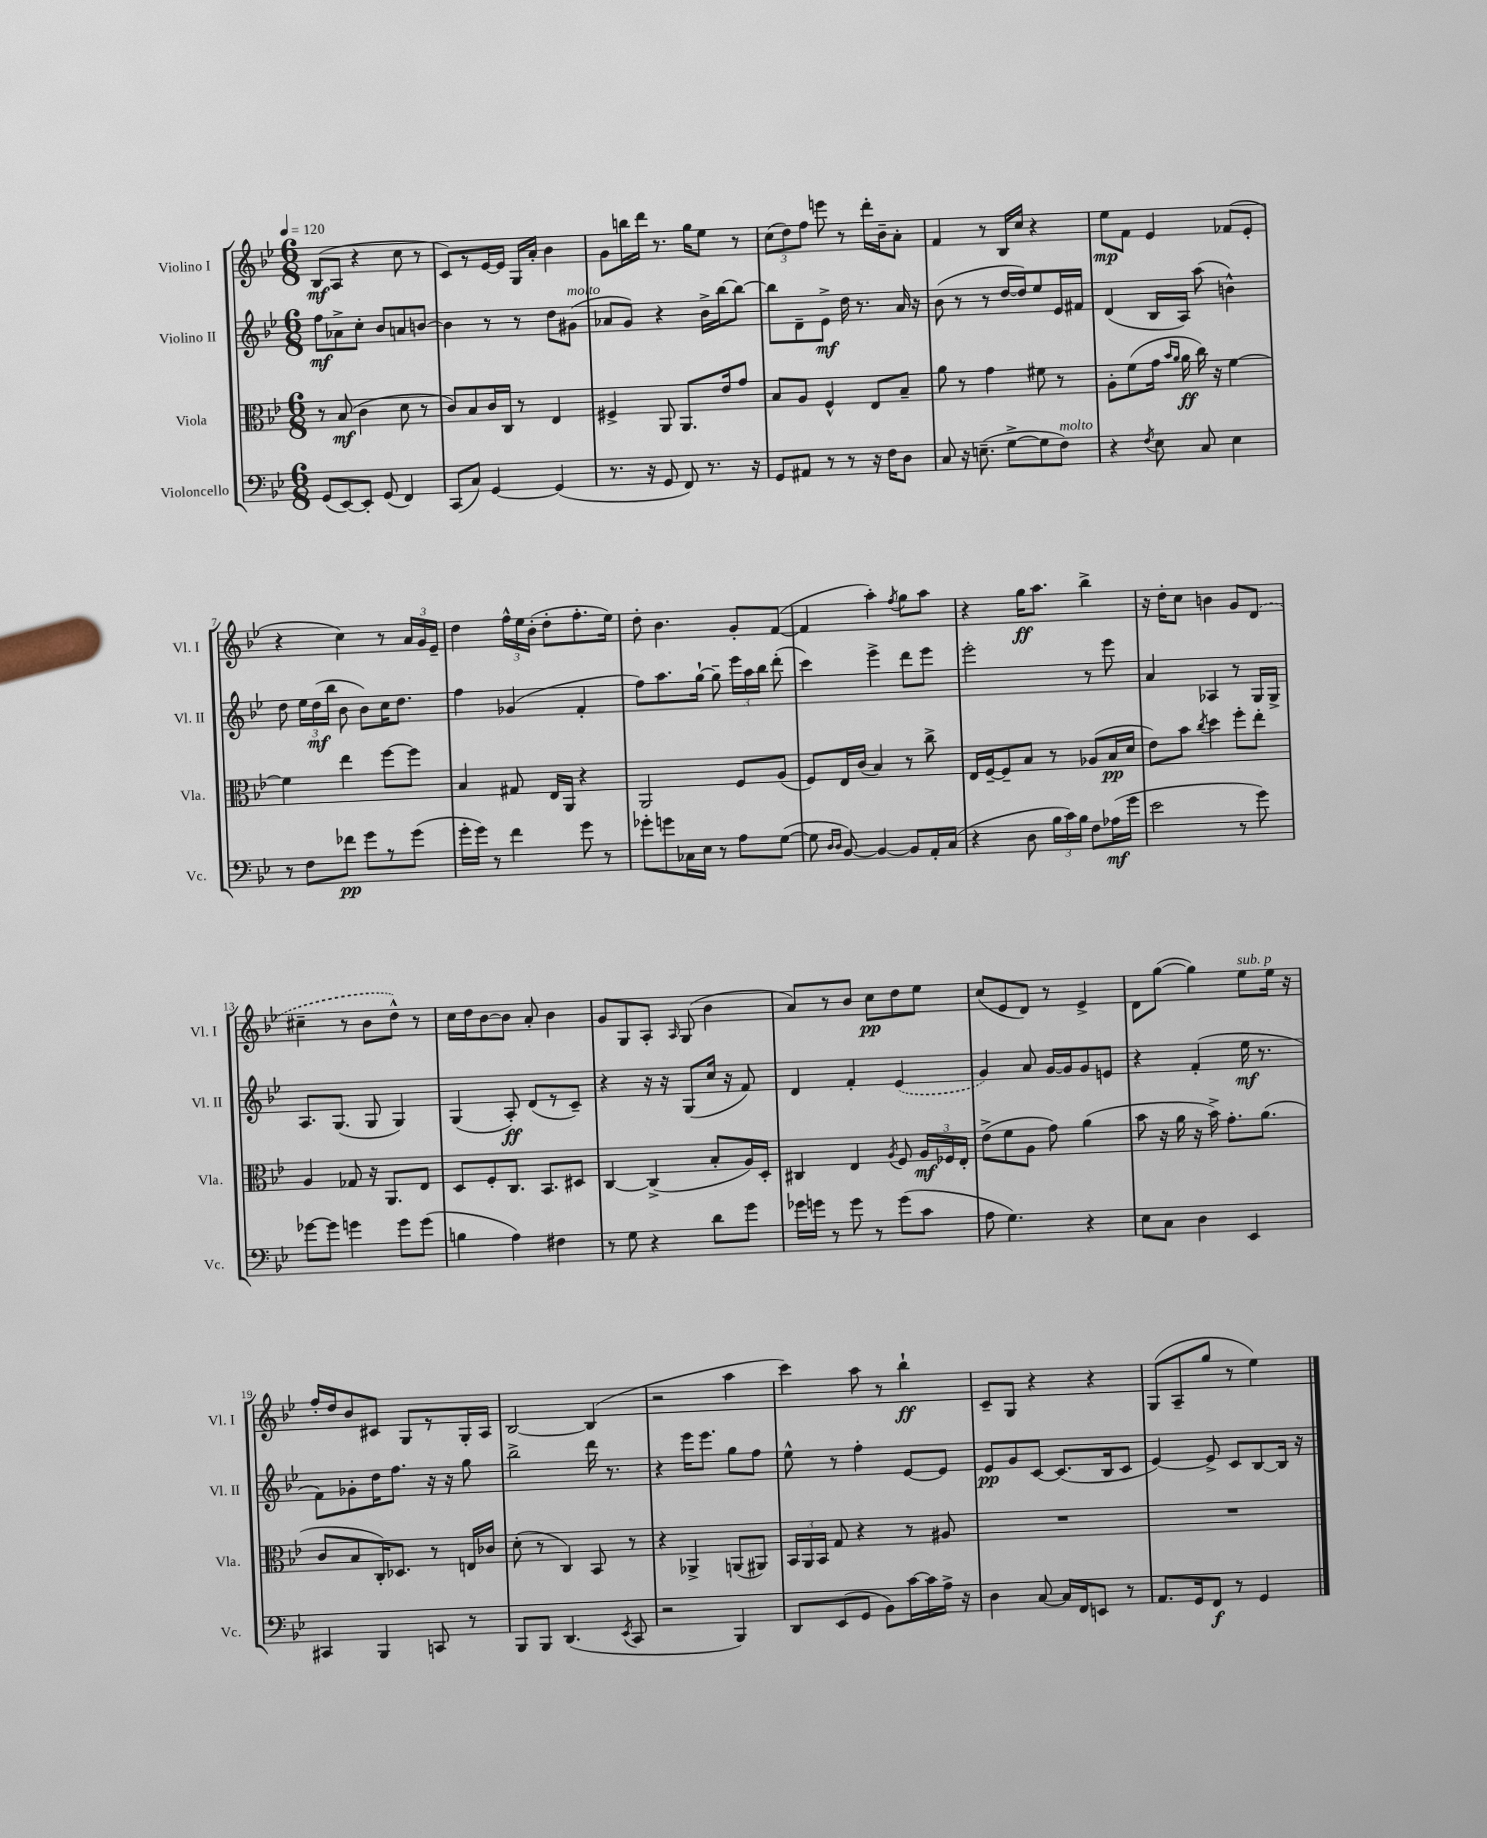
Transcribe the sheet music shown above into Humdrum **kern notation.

**kern	**kern	**kern	**kern
*staff4	*staff3	*staff2	*staff1
*clefF4	*clefC3	*clefG2	*clefG2
*k[b-e-]	*k[b-e-]	*k[b-e-]	*k[b-e-]
*M6/8	*M6/8	*M6/8	*M6/8
*MM120	*MM120	*MM120	*MM120
(8GG	8r	8ff	(8B-
[8EE-)	(8B-	8a-^	8A
8EE-']	4c	8cc'	4r
(8GG	.	8b-	.
4FF)	8d	8a	8cc
.	8r	[8b	8r
=	=	=	=
(8CC	8c)	4b]	8c)
8C)	8B-	.	8r
[4GG	16c	8r	[16e-
.	16C	.	16e-]
.	8r	8r	16G
.	.	.	16a'
(4GG]	4E-	8dd	4b-
.	.	(8g#	.
=	=	=	=
8.r	4F#^	8a-	8g
.	.	8g)	16bb
16r	.	.	16ddd
8GG	8AA	4r	8.r
8FF)	8.AA	.	.
.	.	.	16gg
8.r	.	16b-^	8ee-
.	16e-	[16bb-	.
.	8g	8bb-_	8r
16r	.	.	.
=	=	=	=
8GG	8B-	8bb-]	(12cc
.	.	.	12dd)
8AA#	8A	8d~	.
.	.	.	12ff
8r	4F^^	8e-^	8eee
8r	.	16dd	8r
.	.	8.r	.
16r	8E-	.	16ddd'
16F	.	.	16b-~
8D	8B-~	16a	8a'
.	.	16r	.
=	=	=	=
8C	8a	(8b-	4f
16r	8r	8r	.
(8.E~	.	.	.
.	4g	8r	8r
[8G^	.	[16dd	16B-
.	.	16dd])	16cc
8G]	8f#	8ee-	4r
8F)	8r	16e-	.
.	.	16f#	.
=	=	=	=
4r	8A'	(4d	8ee-
.	(8f	.	8f
8qF	.	.	.
8E-	16g	16B-	4e-
.	16qqb-	.	.
.	16qqa	.	.
.	16a	16A)	.
8C	16cc)	(8aa	.
.	16r	.	.
4E-	[4f	4b^^)	(8f-
.	.	.	8e-'
=	=	=	=
8r	4f]	8dd	4r
8F	.	24ee-	.
.	.	(24dd	.
.	.	24bb-	.
8f-	4ee-	8b-	4cc)
8g	.	8b-)	.
8r	[8ff	16cc	8r
.	.	8.dd	.
(8g	8ff]	.	24a
.	.	.	24g
.	.	.	24e-~
=	=	=	=
16g'	4B-	4ff	4dd
16g)	.	.	.
8r	.	.	.
4f	8G#	(4g-	24ff^^
.	.	.	24ee-
.	.	.	(24b-'
.	16E-	.	8dd'
.	16AA	.	.
8g	4r	4f'	8.ff'
8r	.	.	.
.	.	.	16ee-)
=	=	=	=
8g-'	2AA	8ff)	8dd'
8g	.	8.aa	4.b-
16C-	.	.	.
16E-	.	[16gg`	.
8r	.	8gg~]	.
8A	8F	24eee-	8g'
.	.	24aa	.
.	.	24bb-	.
([8G	(8A	(8ddd'	([8f
=	=	=	=
8G]	8F)	4ccc)	4f]
16qqD	.	.	.
16qqD	.	.	.
[8BB-)	16E-	.	.
.	(16c	.	.
4BB-_	4B-)	4eee-^	4aa')
.	.	.	8qff
8BB-]	8r	8ddd	8gg
16AA'	8cc^	8eee-	8aa
(16C	.	.	.
=	=	=	=
4r	16E-	2eee-'	4r
.	[16F~	.	.
.	8F~]	.	.
8D	8B-	.	16gg
.	.	.	8.aa
24B-	8r	.	.
24c)	.	.	.
24B-	.	.	.
8F	(8A-	8r	4bb-^
(16A-	16B-	8eee-	.
16g	16d	.	.
=	=	=	=
2e-	8e-)	4a	16r
.	.	.	16dd'
.	8b-	.	8cc
.	8qcc	.	.
.	4dd	4A-	4b
8r	8ff'	8r	8g
8g)	8ee-'	16G	(8d
.	.	16G^	.
=	=	=	=
[8g-	4A	8.A	4cc#~
8g-]	.	.	.
.	.	(8.G	.
4g	8G-	.	8r
.	16r	8G	8b-
.	8.AA	.	.
8g	.	4G)	8dd^^)
(8g	8E-	.	8r
=	=	=	=
4B	8D	(4G	16cc
.	.	.	16dd
.	8F'	.	[8b-
4A)	8.C	8A')	8b-]
.	.	(8d	8a'
.	8.BB-	.	.
4F#	.	8r	4b-
.	8D#	8c~)	.
=	=	=	=
8r	[4C	4r	8g
8G	.	.	8G
4r	(4C^]	16r	8A'
.	.	16r	.
.	.	.	16qqA
.	.	(8G	(8G
8d	8B-'	16cc	4b-
.	.	16r	.
8g	16A)	8f)	.
.	16D'	.	.
=	=	=	=
16g-	4C#	4d	8a)
16g	.	.	.
8r	.	.	8r
8g	4E-	4f'	8b-
8r	.	.	8cc
.	8qA	.	.
(8g	8F	(4e-	8dd
8c	24A	.	8ee-
.	24F-	.	.
.	24E-'	.	.
=	=	=	=
8A	(8e-^	4g)	(8cc
4.G)	8f	.	8e-
.	8A	8a	8d)
.	8g)	[16g	8r
.	.	16g]	.
4r	(4a	8g	4e-^
.	.	8e	.
=	=	=	=
8E-	8b-	4r	8d
8C	16r	.	([8gg
.	16a	.	.
4D	16r	(4f'	4gg])
.	16b-^)	.	.
.	8.g'	.	.
4EE-	.	16ee-	8ee-
.	(8.a	8.r	.
.	.	.	16ee-
.	.	.	16r
=	=	=	=
4CC#	8c	8f)	16ff'
.	.	.	16dd
.	8B-	8g-'	8b-
4BBB-	16C')	16dd	8c#
.	8.D-	8.ff	.
.	.	.	8G
8CC	8r	16r	8r
.	.	16r	.
8r	16E	8gg	16G'
.	16c-	.	16A
=	=	=	=
8BBB-	(8d'	2bb-^	[2B-
8BBB-	8r	.	.
(4.DD	4C)	.	.
.	8BB-	16ddd	(4B-]
.	.	8.r	.
8qEE-	.	.	.
8CC	8r	.	.
=	=	=	=
2r	4r	4r	2r
.	4AA-^	16eee-	.
.	.	8.eee-	.
4BBB-)	(8AA	8gg	4aa
.	8AA#)	8ff	.
=	=	=	=
8DD	24BB-	8ee-^^	4ccc)
.	24AA	.	.
.	24BB-	.	.
(8EE-	8G	8r	.
8GG	4r	4ff'	8aa
8BB-)	.	.	8r
[16c	8r	[8e-	4bb-`
16c]	.	.	.
16A^	8A#	8e-]	.
16r	.	.	.
=	=	=	=
4D	2.r	8e-	8c~
.	.	8g	8G
[8C	.	[8c	4r
16C]	.	(8.c]	.
16FF	.	.	.
8EE	.	.	4r
.	.	16B-	.
8r	.	8c	.
=	=	=	=
8.AA	2.r	[4e-)	(8G
.	.	.	8A~
16GG	.	.	.
8FF	.	8e-^]	8gg
8r	.	8c	8r
4GG	.	[8B-	4ee-)
.	.	16B-]	.
.	.	16r	.
==	==	==	==
*-	*-	*-	*-
